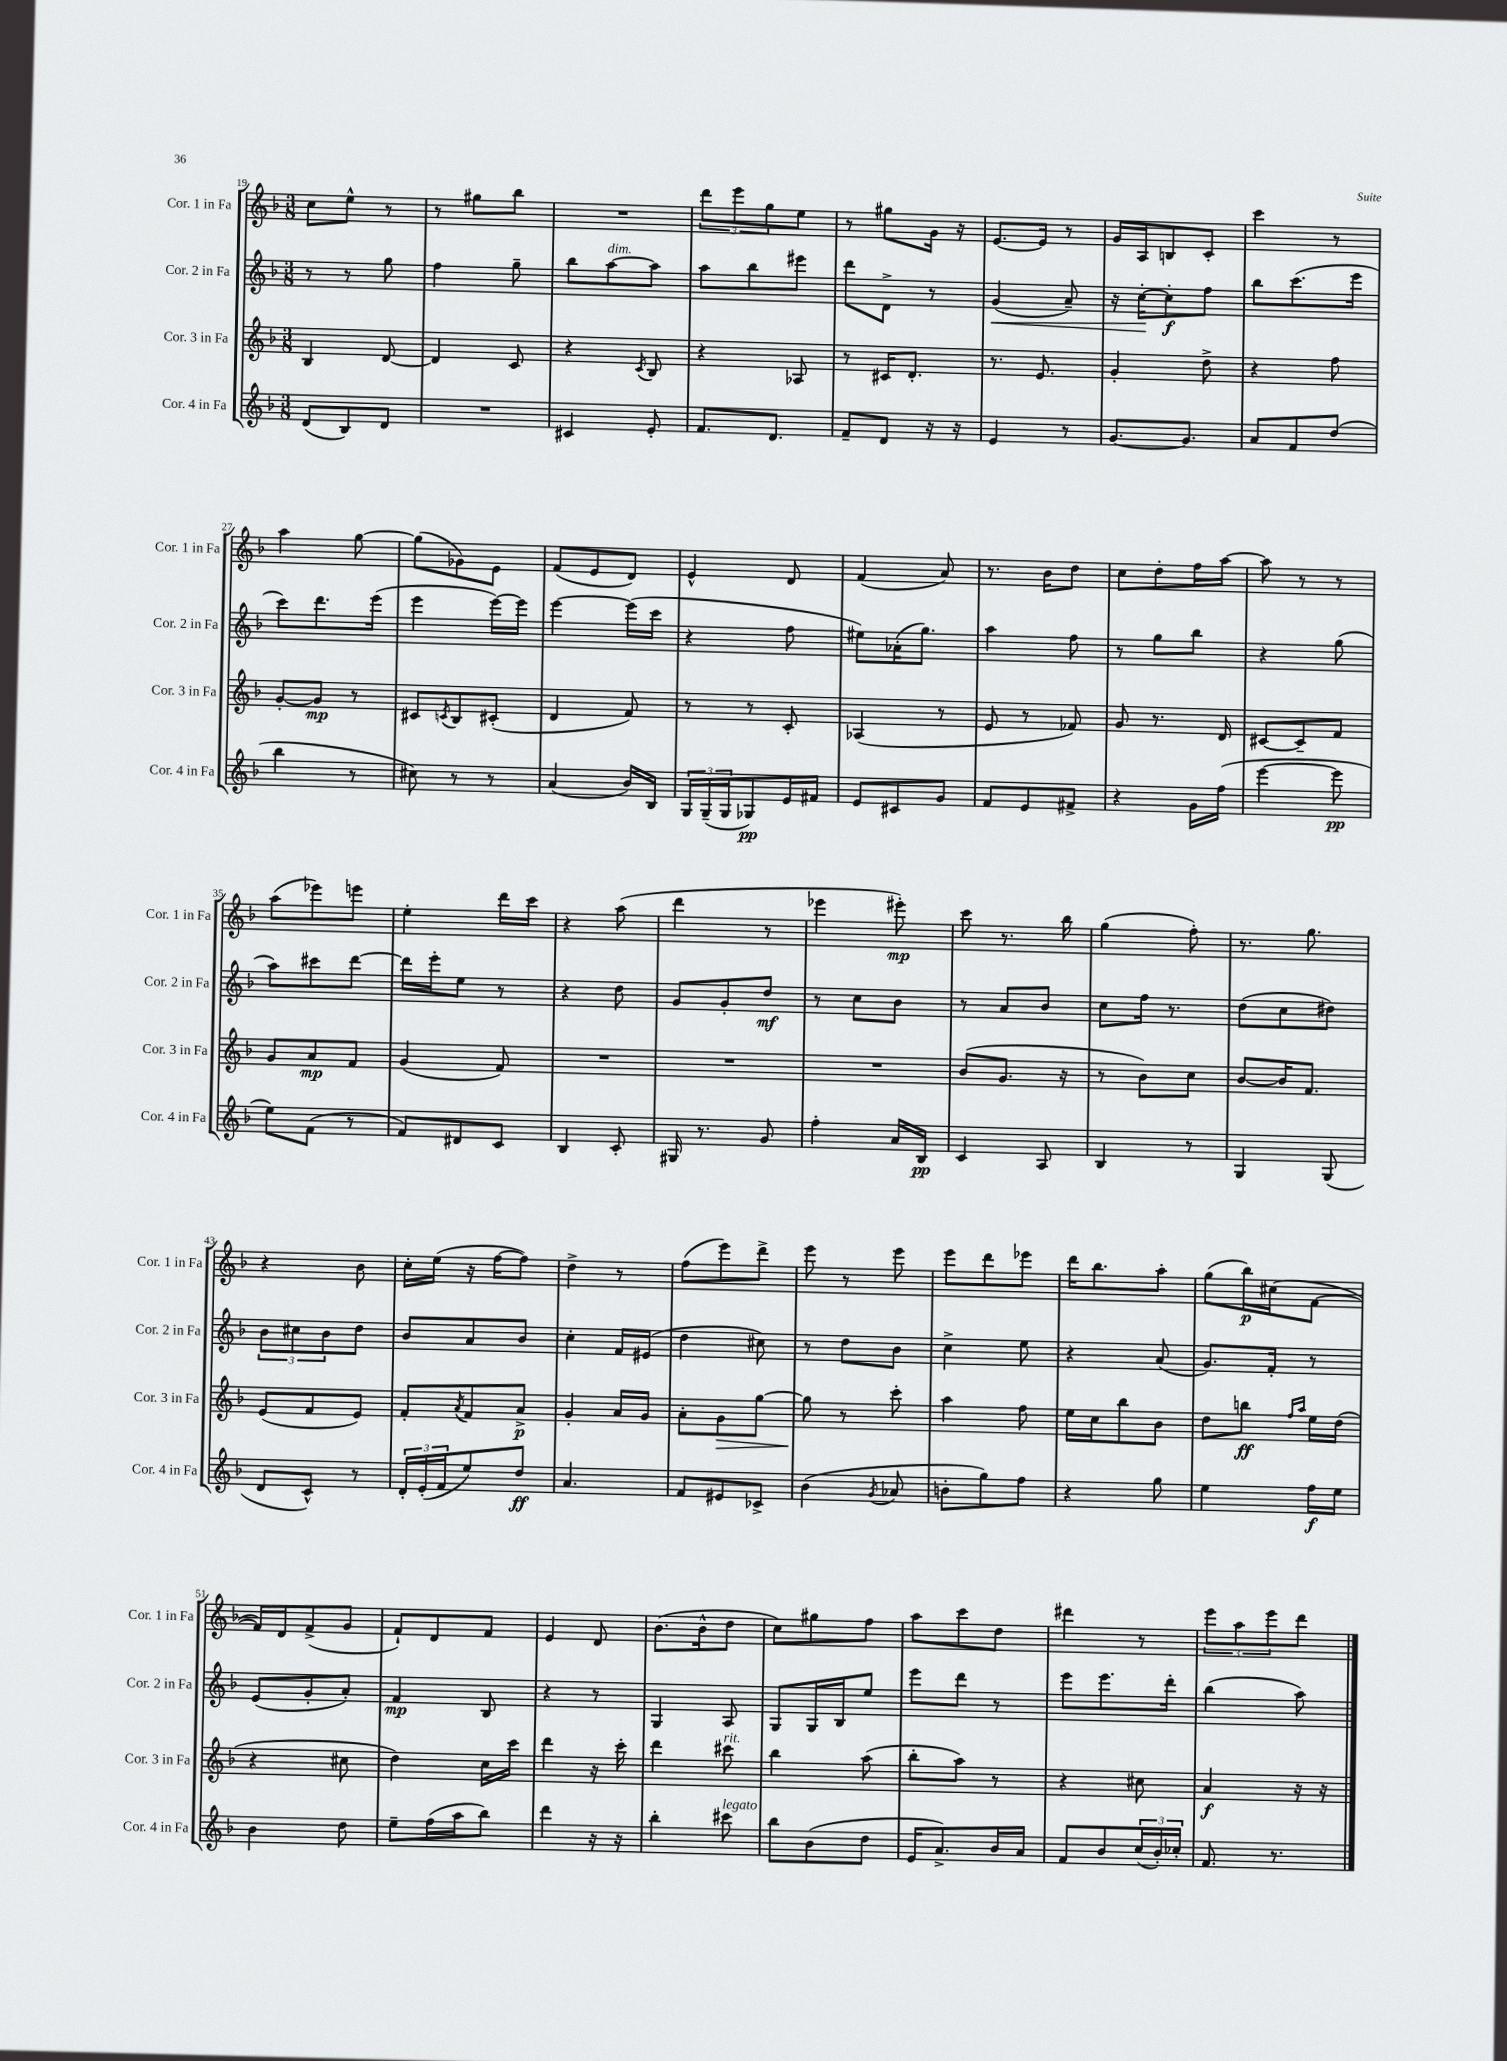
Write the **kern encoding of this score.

**kern	**dynam	**kern	**dynam	**kern	**dynam	**kern	**dynam
*part4	*part4	*part3	*part3	*part2	*part2	*part1	*part1
*staff4	*staff4	*staff3	*staff3	*staff2	*staff2	*staff1	*staff1
*I"Cor. 4 in Fa	*	*I"Cor. 3 in Fa	*	*I"Cor. 2 in Fa	*	*I"Cor. 1 in Fa	*
*I'Cor. 4 in Fa	*	*I'Cor. 3 in Fa	*	*I'Cor. 2 in Fa	*	*I'Cor. 1 in Fa	*
*clefG2	*	*clefG2	*	*clefG2	*	*clefG2	*
*k[b-]	*	*k[b-]	*	*k[b-]	*	*k[b-]	*
*M3/8	*	*M3/8	*	*M3/8	*	*M3/8	*
=19	=19	=19	=19	=19	=19	=19	=19
(8d/L	.	4B-/	.	8r	.	8cc\L	.
8B-/)	.	.	.	8r	.	8ee^^\J	.
8d/J	.	[8d/	.	8gg\	.	8r	.
=20	=20	=20	=20	=20	=20	=20	=20
4.r	.	4d/]	.	4ff\	.	8r	.
.	.	.	.	.	.	8gg#X\L	.
.	.	8c/	.	8gg~\	.	8bb-\J	.
=21	=21	=21	=21	=21	=21	=21	=21
4c#X/	.	4r	.	8bb-\L	.	4.r	.
!	!	!	!	!LO:TX:a:i:t=dim.	!	!	!
.	.	.	.	[8aa\	.	.	.
.	.	8qc/	.	.	.	.	.
8e'/	.	8B-/	.	8aa\J]	.	.	.
=22	=22	=22	=22	=22	=22	=22	=22
8.f/L	.	4r	.	8aa\L	.	12ddd\L	.
.	.	.	.	.	.	12eee\	.
.	.	.	.	8bb-\	.	.	.
.	.	.	.	.	.	12gg\	.
8.d/J	.	.	.	.	.	.	.
.	.	8A-X/	.	8eee#X\J	.	8ee\J	.
=23	=23	=23	=23	=23	=23	=23	=23
8f~/L	.	8r	.	8ddd\L	.	8r	.
8d/J	.	16c#X/KL	.	8d^\J	.	8gg#X\L	.
.	.	8.d'/J	.	.	.	.	.
16r	.	.	.	8r	.	16g\Jk	.
16r	.	.	.	.	.	16r	.
=24	=24	=24	=24	=24	=24	=24	=24
!	!	!	!	!	!LO:HP:b	!	!
4e/	.	8.r	.	(4g/	<	[8.e/L	.
.	.	8.e/	.	.	.	16e/Jk]	.
8r	.	.	.	8a~/)	.	8r	.
=25	=25	=25	=25	=25	=25	=25	=25
[8.g/L	.	4g'/	.	16r	.	16g/LL	.
.	.	.	.	[16cc'\KL	.	16A/J	.
.	.	.	.	8cc'\]	[ f	8Bn/	.
8.g/J]	.	.	.	.	.	.	.
.	.	8dd^\	.	8ff\J	.	8c'/J	.
=26	=26	=26	=26	=26	=26	=26	=26
8a/L	.	4r	.	8bb-\L	.	4ccc\	.
8f/	.	.	.	(8.ccc\	.	.	.
(8dd/J	.	8ff\	.	.	.	8r	.
.	.	.	.	16eee\Jk	.	.	.
!!LO:LB:g=z
=27	=27	=27	=27	=27	=27	=27	=27
4bb-\	.	[8g'/L	.	8ccc\L)	.	4aa\	.
.	.	8g/J]	mp	8.ddd\	.	.	.
8r	.	8r	.	.	.	[8gg\	.
.	.	.	.	(16eee\Jk	.	.	.
=28	=28	=28	=28	=28	=28	=28	=28
8cc#X\)	.	8c#X/L	.	4eee\	.	(8gg\L]	.
.	.	8qcn/	.	.	.	.	.
8r	.	8B-/	.	.	.	8g-X\)	.
8r	.	(8c#X'/J	.	[16eee\LL)	.	8e\J	.
.	.	.	.	16eee\JJ]	.	.	.
=29	=29	=29	=29	=29	=29	=29	=29
(4a/	.	4d/	.	[4eee\	.	(8f/L	.
.	.	.	.	.	.	8e/	.
16b-/LL)	.	8f/)	.	(16eee\LL]	.	8d/J)	.
16B-/JJ	.	.	.	16ccc\JJ	.	.	.
=30	=30	=30	=30	=30	=30	=30	=30
24G/LL	.	8r	.	4r	.	4e^^/	.
(24G~/	.	.	.	.	.	.	.
24G/J	.	.	.	.	.	.	.
8G-X/)	pp	8r	.	.	.	.	.
16e/L	.	8c'/	.	8ff\	.	8d/	.
16f#X/JJ	.	.	.	.	.	.	.
=31	=31	=31	=31	=31	=31	=31	=31
8e/L	.	(4A-X/	.	8ee#X\L)	.	(4f/	.
8c#X/	.	.	.	(16a-X'\K	.	.	.
.	.	.	.	8.gg\J)	.	.	.
8g/J	.	8r	.	.	.	8a/)	.
=32	=32	=32	=32	=32	=32	=32	=32
8f/L	.	8e/	.	4aa\	.	8.r	.
8e/	.	8r	.	.	.	.	.
.	.	.	.	.	.	16b-\KL	.
8f#X^/J	.	8f-X/)	.	8ff\	.	8dd\J	.
=33	=33	=33	=33	=33	=33	=33	=33
4r	.	8g/	.	8r	.	8cc\L	.
.	.	8.r	.	8gg\L	.	8dd'\	.
16g\LL	.	.	.	8bb-\J	.	16ff\L	.
(16ff\JJ	.	16d/	.	.	.	[16aa\JJ	.
=34	=34	=34	=34	=34	=34	=34	=34
[4eee\	.	[8c#X/L	.	4r	.	8aa\]	.
.	.	8c#~/]	.	.	.	8r	.
8eee\]	pp	8f/J	.	(8gg\	.	8r	.
!!LO:LB:g=z
=35	=35	=35	=35	=35	=35	=35	=35
8ee\L)	.	8g/L	.	8aa\L)	.	(8aa\L	.
(8f\J	.	8a/	mp	8ccc#X\	.	8eee-X\)	.
8r	.	8f/J	.	[8ddd\J	.	8eeen\J	.
=36	=36	=36	=36	=36	=36	=36	=36
8f/L)	.	(4g/	.	16ddd\LL]	.	4ee'\	.
.	.	.	.	16eee'\J	.	.	.
8d#X/	.	.	.	8ee\J	.	.	.
8c/J	.	8f/)	.	8r	.	16ddd\LL	.
.	.	.	.	.	.	16ccc\JJ	.
=37	=37	=37	=37	=37	=37	=37	=37
4B-/	.	4.r	.	4r	.	4r	.
8c'/	.	.	.	8dd\	.	(8aa\	.
=38	=38	=38	=38	=38	=38	=38	=38
16G#X/	.	4.r	.	8g/L	.	4ddd\	.
8.r	.	.	.	.	.	.	.
.	.	.	.	8g'/	.	.	.
8g/	.	.	.	8dd/J	mf	8r	.
=39	=39	=39	=39	=39	=39	=39	=39
4ff'\	.	4.r	.	8r	.	4eee-X\	.
.	.	.	.	8cc\L	.	.	.
16a/LL	.	.	.	8b-\J	.	8eee#X'\)	mp
16B-/JJ	pp	.	.	.	.	.	.
=40	=40	=40	=40	=40	=40	=40	=40
4c/	.	(8b-/L	.	8r	.	8ccc\	.
.	.	8.g/J	.	8a/L	.	8.r	.
8A/	.	.	.	8b-/J	.	.	.
.	.	16r	.	.	.	16bb-\	.
=41	=41	=41	=41	=41	=41	=41	=41
4B-/	.	8r	.	8cc\L	.	(4gg\	.
.	.	8b-\L)	.	16ff\Jk	.	.	.
.	.	.	.	8.r	.	.	.
8r	.	8cc\J	.	.	.	8ff'\)	.
=42	=42	=42	=42	=42	=42	=42	=42
4G/	.	[8b-/L	.	(8dd\L	.	8.r	.
.	.	16b-/K]	.	8cc\	.	.	.
.	.	8.f/J	.	.	.	8.gg\	.
(8G/	.	.	.	8dd#X\J)	.	.	.
!!LO:LB:g=z
=43	=43	=43	=43	=43	=43	=43	=43
8d/L	.	(8e/L	.	12b-\L	.	4r	.
.	.	.	.	12cc#X\	.	.	.
8c^^/J)	.	8f/	.	.	.	.	.
.	.	.	.	12b-\	.	.	.
8r	.	8e/J)	.	8dd\J	.	8b-\	.
=44	=44	=44	=44	=44	=44	=44	=44
24d'/LL	.	8f'/L	.	8b-/L	.	16cc'\LL	.
(24e'/	.	.	.	.	.	.	.
.	.	.	.	.	.	(16ee\JJ	.
24f/J	.	.	.	.	.	.	.
.	.	8qa/	.	.	.	.	.
8ee/)	.	8f/	.	8a/	.	16r	.
.	.	.	.	.	.	[16ff\KL	.
8dd/J	ff	8a^/J	p	8b-/J	.	8ff\J])	.
=45	=45	=45	=45	=45	=45	=45	=45
4.a/	.	4g'/	.	4cc'\	.	4dd^\	.
.	.	16a/LL	.	16f/LL	.	8r	.
.	.	16g/JJ	.	(16e#X/JJ	.	.	.
=46	=46	=46	=46	=46	=46	=46	=46
8f/L	.	8a'\L	.	4dd\	.	(8ff\L	.
!	!	!	!LO:HP:b	!	!	!	!
8e#X/	.	8g\	>	.	.	8eee\)	.
8c-X^/J	.	[8gg\J	.	8cc#X\)	.	8ddd^\J	.
=47	=47	=47	=47	=47	=47	=47	=47
(4b-\	.	8gg\]	.	8r	.	8eee\	.
.	.	8r	]	8dd\L	.	8r	.
8qg/	.	.	.	.	.	.	.
8a-X/	.	8ccc'\	.	8b-\J	.	8eee\	.
=48	=48	=48	=48	=48	=48	=48	=48
8bn'\L	.	4aa\	.	4cc^\	.	8eee\L	.
8gg\)	.	.	.	.	.	8ddd\	.
8ff\J	.	8ff\	.	8ee\	.	8eee-X\J	.
=49	=49	=49	=49	=49	=49	=49	=49
4r	.	16ee\LL	.	4r	.	16ddd\KL	.
.	.	16cc\J	.	.	.	8.bb-\	.
.	.	8bb-\	.	.	.	.	.
8gg\	.	8b-\J	.	(8a/	.	8aa'\J	.
=50	=50	=50	=50	=50	=50	=50	=50
4ee\	.	8dd\L	.	8.g/L)	.	(8gg\L	.
.	.	8bbn\J	ff	.	.	16bb-\L)	p
.	.	.	.	16f'/Jk	.	(16cc#X\J	.
.	.	16qqff/LL	.	.	.	.	.
.	.	16qqaa/JJ	.	.	.	.	.
16ff\LL	f	16ee\LL	.	8r	.	[8f\J	.
16ee\JJ	.	(16dd\JJ	.	.	.	.	.
!!LO:LB:g=z
=51	=51	=51	=51	=51	=51	=51	=51
4b-\	.	4r	.	(8e/L	.	16f/LL])	.
.	.	.	.	.	.	16d/J	.
.	.	.	.	8g'/	.	(8f^/	.
8dd\	.	8cc#X\	.	8a'/J)	.	8g/J	.
=52	=52	=52	=52	=52	=52	=52	=52
8ee~\L	.	4dd\)	.	4f/	mp	8f`/L)	.
(16ff\L	.	.	.	.	.	8d/	.
16aa\J	.	.	.	.	.	.	.
8bb-\J)	.	16cc\LL	.	8B-/	.	8f/J	.
.	.	16ccc\JJ	.	.	.	.	.
=53	=53	=53	=53	=53	=53	=53	=53
4ddd\	.	4ddd\	.	4r	.	4e/	.
16r	.	16r	.	8r	.	8d/	.
16r	.	16ccc'\	.	.	.	.	.
=54	=54	=54	=54	=54	=54	=54	=54
4bb-'\	.	4ddd\	.	4G/	.	(8.b-\L	.
.	.	.	.	.	.	16b-^^\k	.
!	!	!LO:TX:a:i:t=rit.	!	!	!	!	!
!LO:TX:a:i:t=legato	!	!	!	!	!	!	!
8ccc#X\	.	8ccc#X\	.	8A/	.	8dd\J	.
=55	=55	=55	=55	=55	=55	=55	=55
8bb-\L	.	4bb-\	.	8G/L	.	8cc\L)	.
(8b-\	.	.	.	16G/L	.	8gg#X\	.
.	.	.	.	16B-/J	.	.	.
8dd\J	.	(8aa\	.	8ee/J	.	8ff\J	.
=56	=56	=56	=56	=56	=56	=56	=56
16e/KL	.	8bb-'\L	.	8eee\L	.	8aa\L	.
8.a^/)	.	.	.	.	.	.	.
.	.	8aa\J)	.	8ddd\J	.	8ccc\	.
16b-/L	.	8r	.	8r	.	8dd\J	.
16a/JJ	.	.	.	.	.	.	.
=57	=57	=57	=57	=57	=57	=57	=57
8f/L	.	4r	.	8eee\L	.	4ddd#X\	.
8b-/	.	.	.	8.eee\	.	.	.
(24cc/L	.	8cc#X\	.	.	.	8r	.
24b-'/)	.	.	.	.	.	.	.
.	.	.	.	16ddd'\Jk	.	.	.
24cc-X'/JJ	.	.	.	.	.	.	.
=58	=58	=58	=58	=58	=58	=58	=58
8.f/	.	4a/	f	(4bb-\	.	12eee\L	.
.	.	.	.	.	.	12aa\	.
.	.	.	.	.	.	12eee\	.
8.r	.	.	.	.	.	.	.
.	.	16r	.	8aa\)	.	8ddd\J	.
.	.	16r	.	.	.	.	.
==	==	==	==	==	==	==	==
*-	*-	*-	*-	*-	*-	*-	*-
